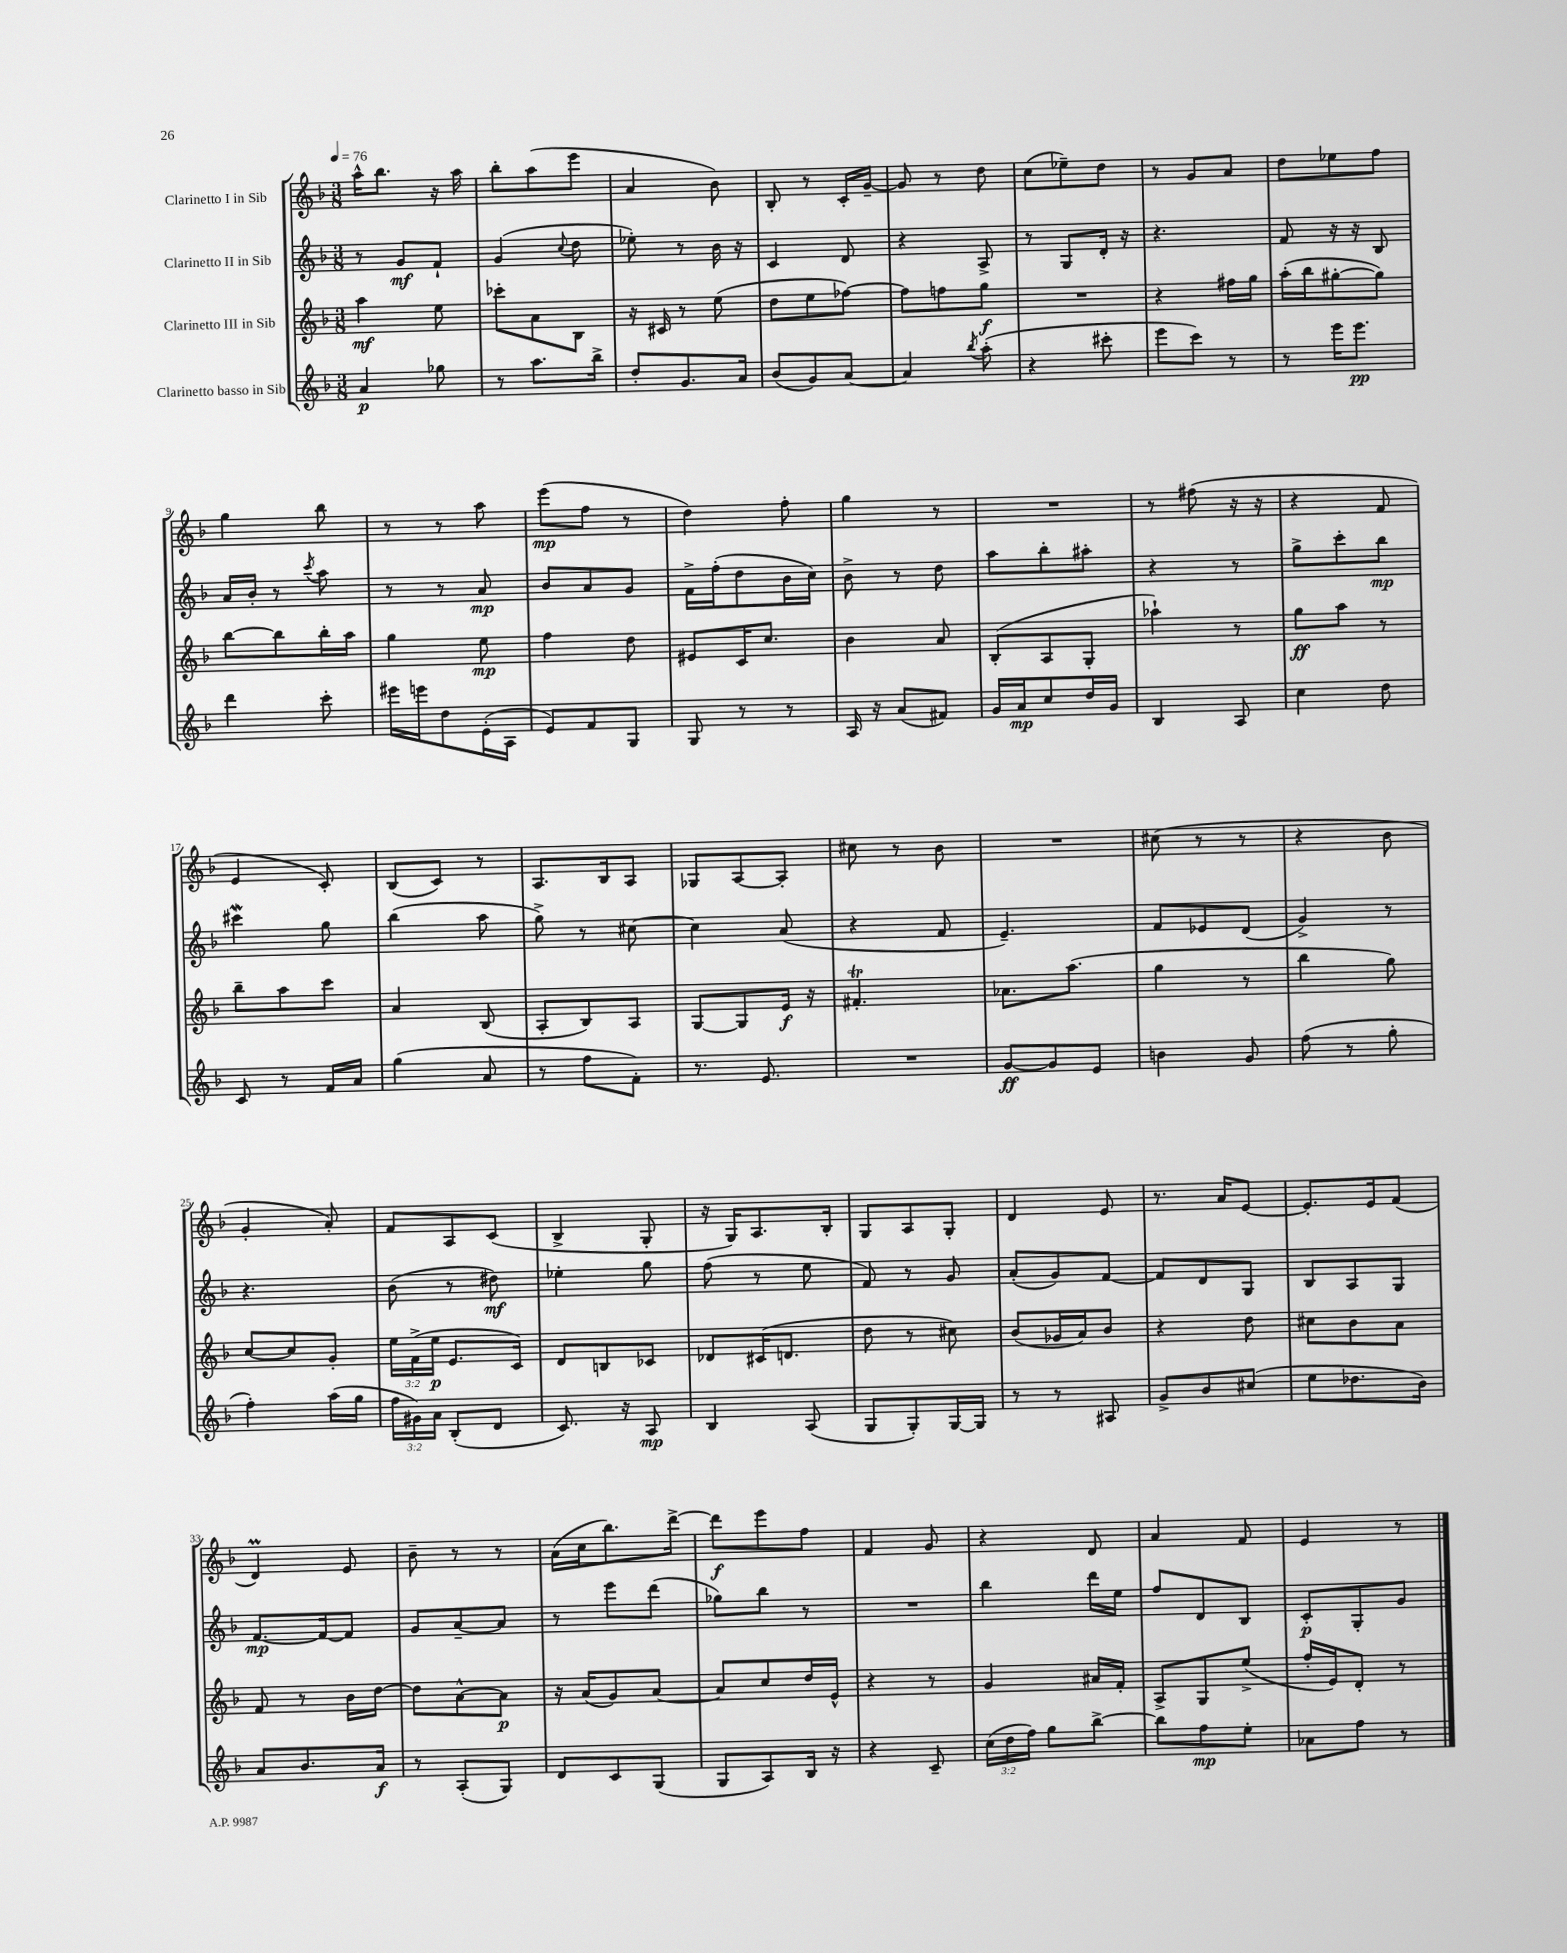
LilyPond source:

<<
\new StaffGroup <<
\new Staff = "s0" \with { instrumentName = "Clarinetto I in Sib" } {
    \clef treble \key f \major \numericTimeSignature \time 3/8 \tempo 4 = 76
    \autoBeamOff a''16[-^ bes''8.] r16 a''16 |
    bes''8[-. a''8( e'''8] |
    a'4 bes'8) |
    bes8-. r8 c'16[-. g'16]~-- |
    g'8 r8 d''8 |
    c''8[( ees''8--) d''8] |
    r8 g'8[ a'8] |
    d''8[ ees''8 f''8] |
    g''4 bes''8 |
    r8 r8 a''8 |
    e'''8[\mp( f''8] r8 |
    d''4) f''8-. |
    g''4 r8 |
    R4. |
    r8 fis''8( r16 r16 |
    r4 f'8 |
    e'4 c'8-.) |
    bes8[( c'8]) r8 |
    a8.[ bes16 a8] |
    ges8[ a8~ a8]-. |
    cis''8 r8 bes'8 |
    R4. |
    cis''8( r8 r8 |
    r4 bes'8 |
    g'4-. a'8-.) |
    f'8[ a8 c'8]( |
    bes4-> g8-. |
    r16 g16[) a8. bes16]-. |
    g8[ a8 g8]-. |
    d'4 e'8 |
    r8. a'16[ e'8]~ |
    e'8.[-. e'16 f'8]( |
    d'4\prall) e'8 |
    bes'8-- r8 r8 |
    a'16[( c''16 bes''8.) d'''16]~-> |
    d'''8[\f e'''8 f''8] |
    f'4 g'8 |
    r4 d'8 |
    a'4 f'8 |
    e'4 r8 \bar "|." |
}
\new Staff = "s1" \with { instrumentName = "Clarinetto II in Sib" } {
    \clef treble \key f \major \numericTimeSignature \time 3/8
    \autoBeamOff r8 g'8[\mf f'8]-! |
    g'4( \appoggiatura { c''8 } d''8 |
    ees''8-.) r8 bes'16 r16 |
    c'4 d'8 |
    r4 a8-> |
    r8 g8[ d'16]-. r16 |
    r4. |
    f'8 r16 r16 bes8 |
    a'16[ bes'16]-. r8 \acciaccatura { c'''8 } a''8 |
    r8 r8 a'8\mp |
    bes'8[ a'8 g'8] |
    f'16[-> f''16-.( d''8 bes'16 c''16]) |
    bes'8-> r8 d''8 |
    a''8[ bes''8-. ais''8]-. |
    r4 r8 |
    g''8[-> c'''8-. bes''8]\mp |
    cis'''4\mordent g''8 |
    bes''4( a''8 |
    g''8->) r8 cis''8~ |
    cis''4 a'8( |
    r4 f'8 |
    e'4.--) |
    f'8[ ees'8 d'8]( |
    g'4->) r8 |
    r4. |
    bes'8( r8 dis''8\mf) |
    ees''4-. g''8 |
    f''8( r8 e''8 |
    f'8) r8 g'8 |
    a'8[-.( g'8) f'8]~ |
    f'8[ d'8 g8] |
    bes8[ a8 g8] |
    f'8.[~\mp f'16~ f'8] |
    g'8[ a'8~-- a'8] |
    r8 e'''8[ d'''8]( |
    ges''8[) bes''8] r8 |
    R4. |
    bes''4 d'''16[ e''16] |
    f''8[ d'8 bes8] |
    c'8[-.\p g8-. g'8] \bar "|." |
}
\new Staff = "s2" \with { instrumentName = "Clarinetto III in Sib" } {
    \clef treble \key f \major \numericTimeSignature \time 3/8 \override Staff.TupletNumber.text = #tuplet-number::calc-fraction-text
    \autoBeamOff a''4\mf e''8 |
    ces'''8[-. a'8 bes8] |
    r16 cis'16 r8 e''8( |
    d''8[ e''8 fes''8]~) |
    fes''8[ f''8 g''8]\f |
    R4. |
    r4 fis''16[ g''16] |
    a''16[-.( bes''16 gis''8~-. gis''8]) |
    bes''8[~ bes''8 bes''16-. a''16] |
    g''4 e''8\mp |
    f''4 d''8 |
    eis'8[ c'16 c''8.] |
    bes'4 a'8 |
    bes8[-.( a8 g8]-. |
    aes''4-!) r8 |
    g''8[\ff a''8] r8 |
    bes''8[-- a''8 c'''8] |
    a'4 bes8( |
    a8[-. bes8) a8] |
    g8[~ g8 e'16]\f r16 |
    fis'4.-.\trill |
    aes'8.[ a''8.]( |
    g''4 r8 |
    bes''4 g''8) |
    c''8[~ c''8 g'8]-. |
    \tuplet 3/2 { e''16[ f'16->( e''16]\p } e'8.[ c'16]) |
    d'8[ b8 ces'8] |
    des'8[ cis'16( d'8.] |
    d''8 r8 cis''8) |
    bes'8[( ges'16 a'16) bes'8] |
    r4 d''8 |
    cis''8[ bes'8 a'8] |
    f'8 r8 bes'16[ d''16]~ |
    d''8[ a'8~-^ a'8]\p |
    r16 a'16[( g'8) a'8]~ |
    a'8[ c''8 d''16 e'16]-^ |
    r4 r8 |
    g'4 ais'16[ f'16]-. |
    a8[-> g8 e''8]->( |
    f''16[-. e'16) d'8]-. r8 \bar "|." |
}
\new Staff = "s3" \with { instrumentName = "Clarinetto basso in Sib" } {
    \clef treble \key f \major \numericTimeSignature \time 3/8 \override Staff.TupletNumber.text = #tuplet-number::calc-fraction-text
    \autoBeamOff a'4\p ges''8 |
    r8 a''8.[ bes''16]-> |
    d''8[-. g'8. a'16] |
    bes'8[( g'8) a'8]~ |
    a'4 \acciaccatura { bes''8 } a''8-.( |
    r4 cis'''8-. |
    e'''8[ c'''8]) r8 |
    r8 e'''16[ e'''8.]\pp |
    d'''4 c'''8-. |
    eis'''16[ e'''16 d''8 e'16-.( a16] |
    e'8[) f'8 g8] |
    g8 r8 r8 |
    a16 r16 a'8[( fis'8]) |
    g'16[ a'16\mp c''8 d''16 g'16] |
    bes4 a8 |
    c''4 d''8 |
    c'8 r8 f'16[ a'16] |
    g''4( a'8 |
    r8 f''8[ f'8]-.) |
    r8. e'8. |
    R4. |
    g'8[~\ff g'8 e'8] |
    b'4 g'8 |
    f''8( r8 g''8-. |
    f''4-.) a''16[( g''16] |
    \tuplet 3/2 { f''16[ gis'16) a'16] } bes8[-.( d'8] |
    c'8.) r16 a8\mp |
    bes4 a8( |
    g8[ g8-.) g16~ g16] |
    r8 r8 ais8 |
    g'8[-> bes'8 cis''8]( |
    e''8[ des''8. bes'16]) |
    a'8[ bes'8. a'16]\f |
    r8 a8[-.( g8]) |
    d'8[ c'8 g8]( |
    g8[ a8) bes16] r16 |
    r4 c'8-- |
    \tuplet 3/2 { c''16[( d''16 f''16]) } g''8[ bes''8]~-> |
    bes''8[ f''8\mp e''8]-. |
    aes'8[ f''8] r8 \bar "|." |
}
>>
>>
